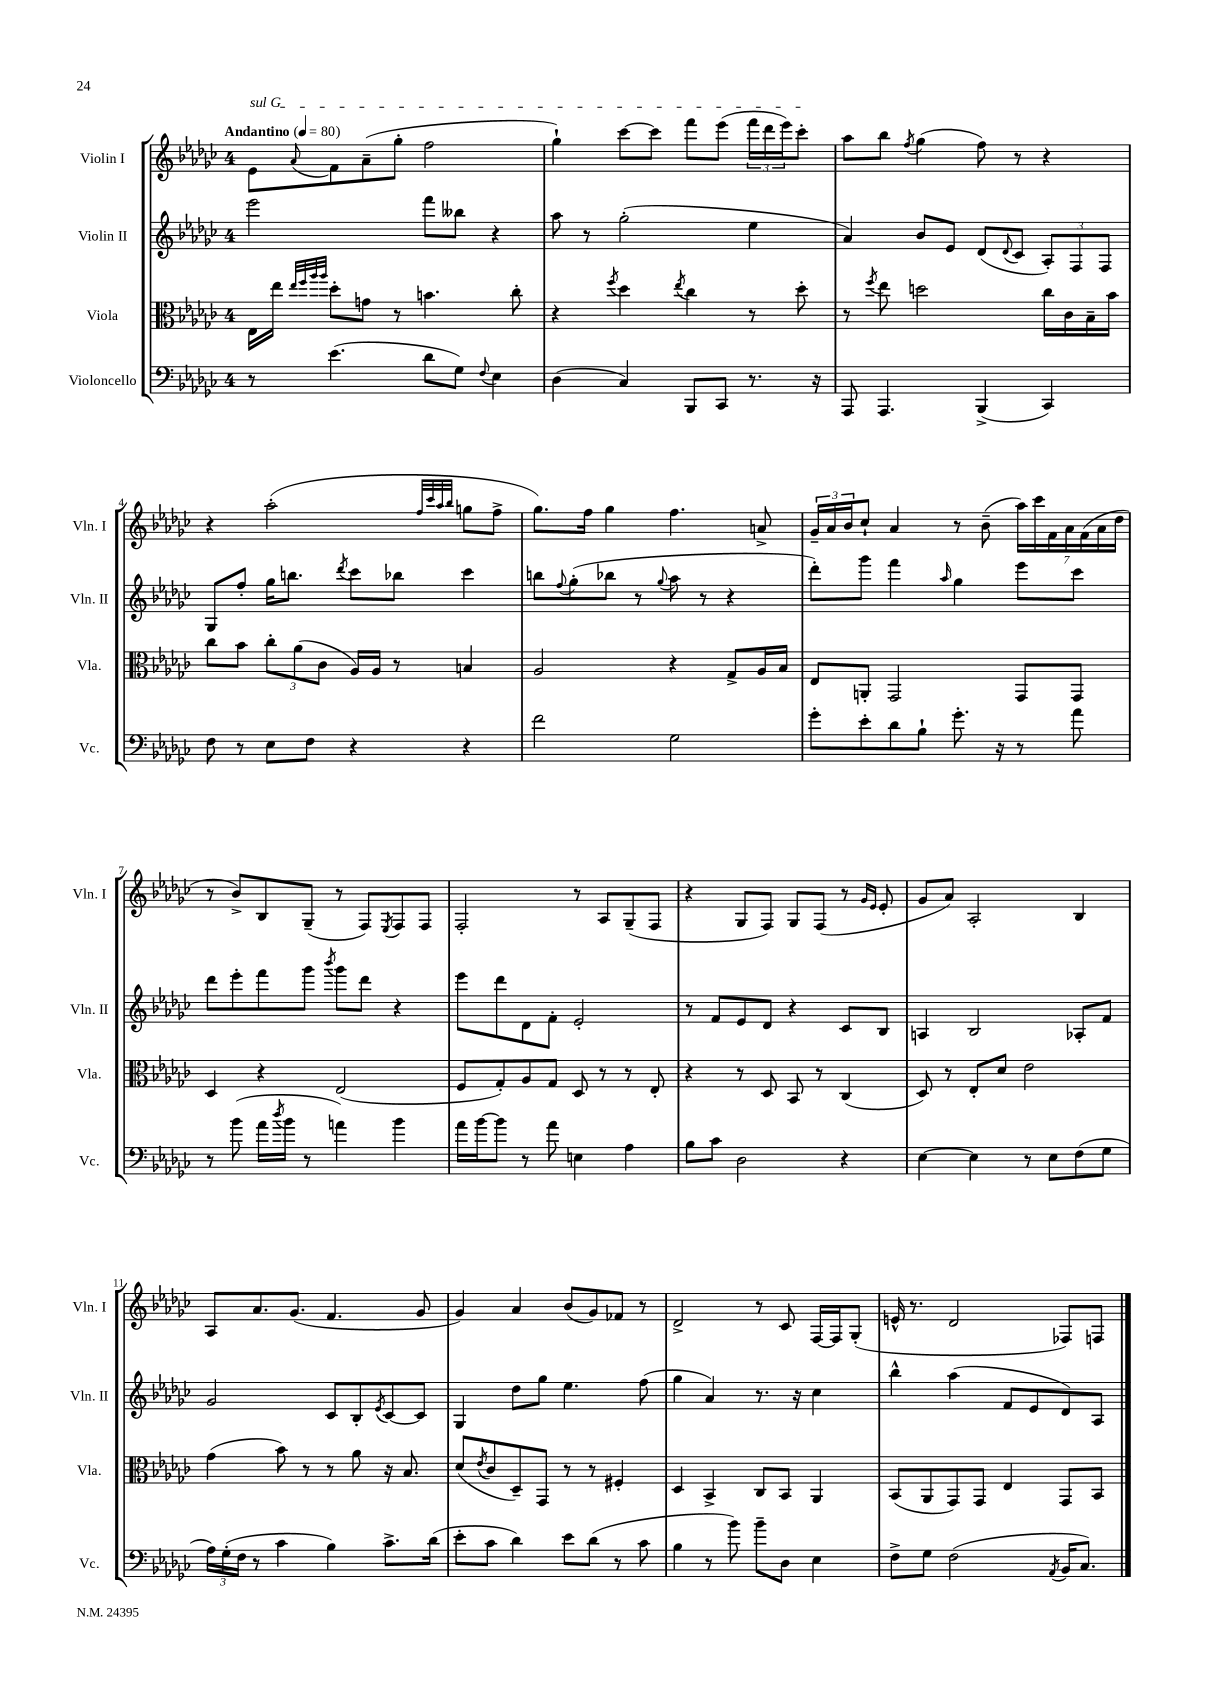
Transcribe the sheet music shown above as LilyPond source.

<<
\new StaffGroup <<
\new Staff = "s0" \with { instrumentName = "Violin I" shortInstrumentName = "Vln. I" } {
    \clef treble \key ges \major \once \override Staff.TimeSignature.style = #'single-digit \time 4/4 \tempo "Andantino" 4 = 80
    \once \override TextSpanner.bound-details.left.text = \markup { \italic "sul G" } ees'8\startTextSpan \appoggiatura { aes'8 } f'8 aes'8--( ges''8-. f''2 |
    ges''4-!) ces'''8~ ces'''8 f'''8 ees'''8( \tuplet 3/2 { f'''16 des'''16 ees'''16) } ces'''8-.\stopTextSpan |
    aes''8 bes''8 \acciaccatura { f''8 } ges''4( f''8) r8 r4 |
    r4 aes''2-.( \grace { f''32 ces'''32 aes''32 bes''32 } g''8 f''8-> |
    ges''8.) f''16 ges''4 f''4. a'8-> |
    \tuplet 3/2 { ges'16-- aes'16 bes'16 } ces''8-! aes'4 r8 bes'8--( \tuplet 7/4 { aes''16) ces'''16 f'16 aes'16 f'16( aes'16 des''16 } |
    r8 bes'8->) bes8 ges8--( r8 f8) \acciaccatura { ees8 } f8 f8 |
    f2-. r8 aes8 ges8--( f8 |
    r4 ges8 f8) ges8 f8( r8 \grace { ges'16 ees'16 } ees'8-. |
    ges'8 aes'8) aes2-. bes4 |
    aes8 aes'8. ges'8.( f'4. ges'8 |
    ges'4) aes'4 bes'8( ges'8) fes'8 r8 |
    des'2-> r8 ces'8 f16~ f16 ges8-.( |
    e'16-^ r8. des'2 fes8) f8 \bar "|." |
}
\new Staff = "s1" \with { instrumentName = "Violin II" shortInstrumentName = "Vln. II" } {
    \clef treble \key ges \major \once \override Staff.TimeSignature.style = #'single-digit \time 4/4
    ees'''2 f'''8 beses''8 r4 |
    aes''8 r8 ges''2-.( ees''4 |
    aes'4) bes'8 ees'8 des'8( \appoggiatura { des'8 } ces'8 \tuplet 3/2 { aes8-.) f8 f8 } |
    ges8 f''8-. ges''16 b''8. \acciaccatura { des'''8 } ces'''8 bes''8 ces'''4 |
    b''8 \appoggiatura { f''8 } ges''8-.( bes''8 r8 \appoggiatura { ges''8 } aes''8 r8 r4 |
    des'''8-.) ges'''8 f'''4 \grace { aes''16 } ges''4 ees'''8 ces'''8 |
    des'''8 ees'''8-. f'''8 ges'''8 \acciaccatura { bes'''8 } ges'''8 des'''8 r4 |
    ees'''8 des'''8 des'8 f'8-. ees'2-. |
    r8 f'8 ees'8 des'8 r4 ces'8 bes8 |
    a4 bes2 aes8-. f'8 |
    ges'2 ces'8 bes8-. \acciaccatura { ees'8 } ces'8~ ces'8 |
    ges4 des''8 ges''8 ees''4. f''8( |
    ges''4 aes'4) r8. r16 ces''4 |
    bes''4-^ aes''4( f'8 ees'8 des'8) aes8 \bar "|." |
}
\new Staff = "s2" \with { instrumentName = "Viola" shortInstrumentName = "Vla." } {
    \clef alto \key ges \major \once \override Staff.TimeSignature.style = #'single-digit \time 4/4
    ees16 ees''16 \grace { ees''32 f''32 aes''32 aes''32 } des''8-. g'8 r8 b'4. ces''8-. |
    r4 \acciaccatura { f''8 } des''4 \acciaccatura { ees''8 } ces''4 r8 des''8-. |
    r8 \acciaccatura { f''8 } ees''8 d''2 ces''16 ces'16 bes16-- bes'16 |
    ces''8 bes'8 \tuplet 3/2 { ces''8-. aes'8( ces'8 } aes16) aes16 r8 b4 |
    aes2 r4 ges8-> aes16 bes16 |
    ees8 a,8-. ges,2 ges,8 ges,8 |
    des4 r4 ees2( |
    f8 ges8-.) aes8 ges8 des8 r8 r8 ees8-. |
    r4 r8 des8 bes,8 r8 ces4( |
    des8) r8 ees8-. des'8 ees'2 |
    ges'4( bes'8) r8 r8 aes'8 r16 bes8. |
    des'8( \acciaccatura { ees'8 } ces'8 des8--) ges,8 r8 r8 fis4-. |
    des4 bes,4-> ces8 bes,8 aes,4 |
    bes,8( aes,8 ges,8) ges,8 ees4 ges,8 bes,8 \bar "|." |
}
\new Staff = "s3" \with { instrumentName = "Violoncello" shortInstrumentName = "Vc." } {
    \clef bass \key ges \major \once \override Staff.TimeSignature.style = #'single-digit \time 4/4
    r8 ees'4.( des'8 ges8) \appoggiatura { f8 } ees4 |
    des4( ces4) bes,,8 ces,8 r8. r16 |
    aes,,8 aes,,4. bes,,4->( ces,4) |
    f8 r8 ees8 f8 r4 r4 |
    f'2 ges2 |
    ges'8-. ees'8-. des'8 bes8-! ges'8.-. r16 r8 aes'8 |
    r8 bes'8( aes'16 \acciaccatura { des''8 } bes'16 r8 a'4) bes'4 |
    aes'16 bes'16~ bes'8 r8 aes'8 e4 aes4 |
    bes8 ces'8 des2 r4 |
    ees4~ ees4 r8 ees8 f8( ges8 |
    \tuplet 3/2 { aes16) ges16-.( f16 } r8 ces'4 bes4) ces'8.-> des'16( |
    ees'8-. ces'8 des'4) ees'8 des'8( r8 ces'8 |
    bes4 r8 bes'8) bes'8-- des8 ees4 |
    f8-> ges8 f2( \acciaccatura { aes,8 } bes,16 ces8.) \bar "|." |
}
>>
>>
